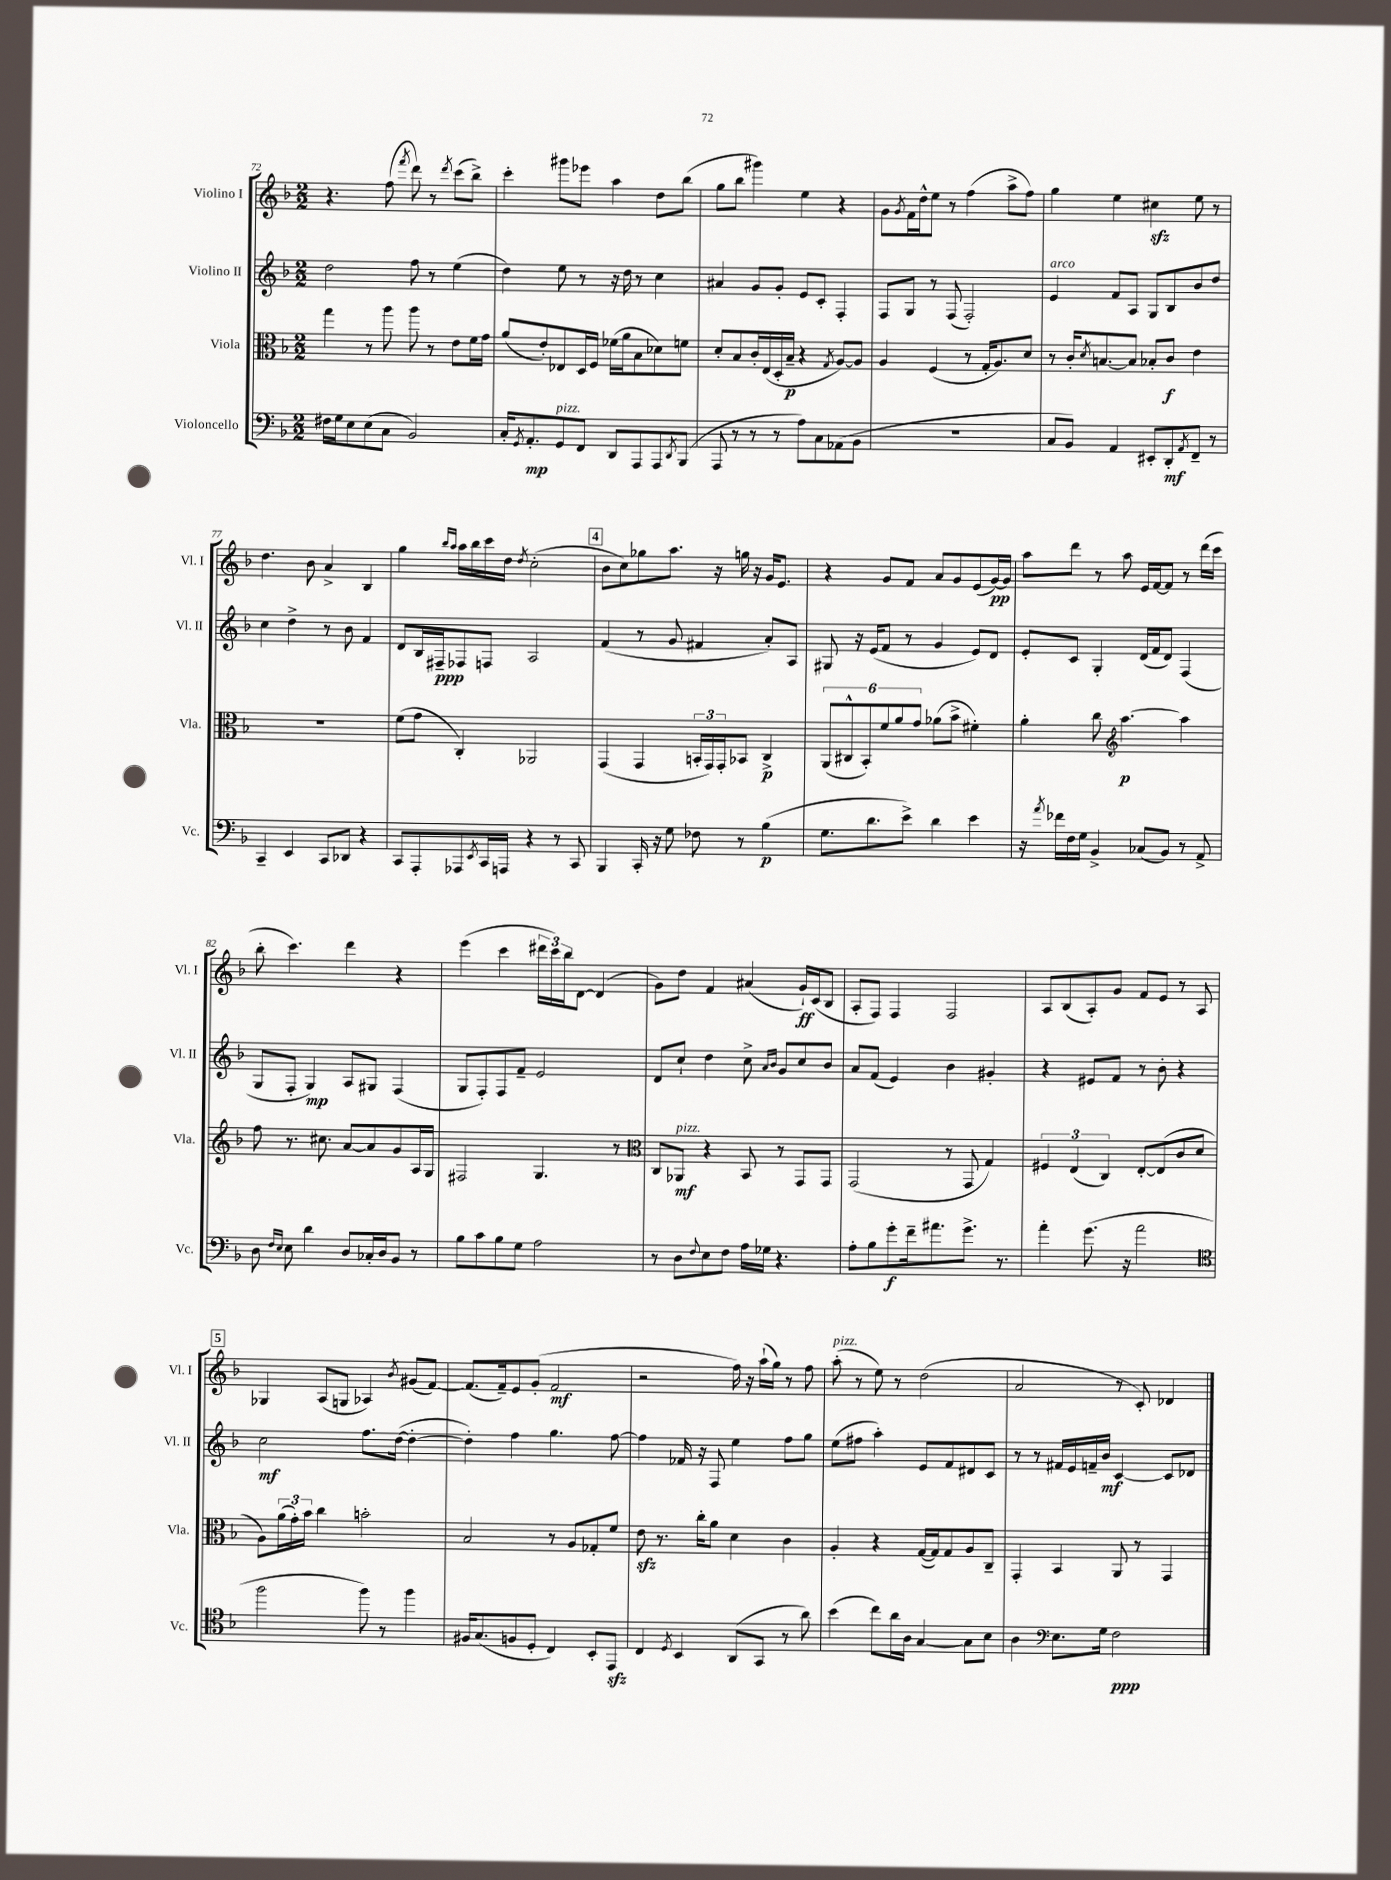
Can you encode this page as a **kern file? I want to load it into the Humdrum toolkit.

**kern	**dynam	**kern	**dynam	**kern	**dynam	**kern	**dynam
*part4	*part4	*part3	*part3	*part2	*part2	*part1	*part1
*staff4	*staff4	*staff3	*staff3	*staff2	*staff2	*staff1	*staff1
*I"Violoncello	*	*I"Viola	*	*I"Violino II	*	*I"Violino I	*
*I'Vc.	*	*I'Vla.	*	*I'Vl. II	*	*I'Vl. I	*
*clefF4	*	*clefC3	*	*clefG2	*	*clefG2	*
*k[b-]	*	*k[b-]	*	*k[b-]	*	*k[b-]	*
*M2/2	*	*M2/2	*	*M2/2	*	*M2/2	*
=72	=72	=72	=72	=72	=72	=72	=72
16F#X\LL	.	4gg\	.	2dd\	.	4.r	.
16G\J	.	.	.	.	.	.	.
8E\	.	.	.	.	.	.	.
(8E\	.	8r	.	.	.	.	.
8C\J	.	8aa\	.	.	.	(8ff\	.
.	.	.	.	.	.	8qfff/	.
2BB-/)	.	8aa\	.	8ff\	.	8ddd\)	.
.	.	8r	.	8r	.	8r	.
.	.	.	.	.	.	8qddd/	.
.	.	8e\L	.	(4ee\	.	(8ccc\L	.
.	.	16f\L	.	.	.	8bb-^\J)	.
.	.	16g\JJ	.	.	.	.	.
=73	=73	=73	=73	=73	=73	=73	=73
16C'/KL	.	(8a/L	.	4dd\)	.	4ccc'\	.
8qGG/	.	.	.	.	.	.	.
8.AA'/	mp	.	.	.	.	.	.
.	.	8e'/)	.	.	.	.	.
!LO:TX:a:i:t=pizz.	!	!	!	!	!	!	!
8GG/	.	8E-X/	.	8ee\	.	8ggg#X\L	.
8FF/J	.	16D/L	.	8r	.	8eee-X\J	.
.	.	16F/JJ	.	.	.	.	.
8DD/L	.	(16f-X\LL	.	16r	.	4aa\	.
.	.	16a\J	.	16dd\	.	.	.
8AAA/	.	8B-\	.	8r	.	.	.
8AAA/	.	8d-X\)	.	4cc\	.	8dd\L	.
8qDD/	.	.	.	.	.	.	.
(8BBB-/J	.	8fn\J	.	.	.	(8bb-\J	.
=74	=74	=74	=74	=74	=74	=74	=74
8AAA/	.	8d'/L	.	4a#X/	.	8gg\L	.
8r	.	8B-/	.	.	.	8bb-\J	.
8r	.	16c'/L	.	8g/L	.	4ggg#X\)	.
.	.	(16E/	.	.	.	.	.
8r	.	16D'/	.	8g'/J	.	.	.
.	.	16B-~/JJ	p	.	.	.	.
8A\L)	.	4r	.	8e/L	.	4ee\	.
8C\	.	.	.	8c'/J	.	.	.
.	.	8qG/	.	.	.	.	.
(8AA-X\	.	[8A/L)	.	4F'/	.	4r	.
8BB-\J	.	8A/J]	.	.	.	.	.
=75	=75	=75	=75	=75	=75	=75	=75
1r	.	4A/	.	8F/L	.	8g\L	.
.	.	.	.	.	.	8qg/	.
.	.	.	.	8G/J	.	16f\L	.
.	.	.	.	.	.	16dd^^\J	.
.	.	(4F/	.	8r	.	8ee\J	.
.	.	.	.	(8F/	.	8r	.
.	.	8r	.	2F'/)	.	(4ff\	.
.	.	16G'/KL	.	.	.	.	.
.	.	8.A/)	.	.	.	.	.
.	.	.	.	.	.	8aa^\L	.
.	.	8d/J	.	.	.	8ff\J)	.
=76	=76	=76	=76	=76	=76	=76	=76
!	!	!	!	!LO:TX:a:i:t=arco	!	!	!
8C/L	.	8r	.	4e/	.	4gg\	.
8BB-/J)	.	16c'/KL	.	.	.	.	.
.	.	8qd/	.	.	.	.	.
.	.	[8.Bn/	.	.	.	.	.
4AA/	.	.	.	8f/L	.	4ee\	.
.	.	8B/J]	.	8A/J	.	.	.
8EE#X'/L	.	8B-X'/L	.	8G/L	.	4cc#Xzz\	.
8DD'/	mf	8c/J	f	8B-/	.	.	.
8qAA/	.	.	.	.	.	.	.
8FF~/J	.	4e\	.	8b-/	.	8ee\	.
8r	.	.	.	8dd/J	.	8r	.
!!LO:LB:g=z
=77	=77	=77	=77	=77	=77	=77	=77
4CC~/	.	1r	.	4cc\	.	4.dd\	.
4EE/	.	.	.	4dd^\	.	.	.
.	.	.	.	.	.	8b-\	.
8CC/L	.	.	.	8r	.	4a^/	.
8DD-X/J	.	.	.	8b-\	.	.	.
4r	.	.	.	4f/	.	4B-/	.
=78	=78	=78	=78	=78	=78	=78	=78
8CC/L	.	(8f\L	.	8d/L	.	4gg\	.
8AAA'/	.	8g\J	.	16B-/L	.	.	.
.	.	.	.	16F#X~/J	ppp	.	.
.	.	.	.	.	.	16qqbb-/LL	.
.	.	.	.	.	.	16qqaa/JJ	.
8AAA-X/	.	4C'/)	.	8F-X/	.	16aa\LL	.
.	.	.	.	.	.	16bb-\	.
8qEE/	.	.	.	.	.	.	.
16CC/L	.	.	.	8Fn/J	.	16ccc\	.
16AAAn/JJ	.	.	.	.	.	16dd\JJ	.
.	.	.	.	.	.	8qdd/	.
4r	.	2AA-X/	.	2A/	.	(2cc'\	.
8r	.	.	.	.	.	.	.
8CC/	.	.	.	.	.	.	.
!!LO:REH:place=s1:t=4
=79	=79	=79	=79	=79	=79	=79	=79
4BBB-/	.	(4GG/	.	(4f/	.	8b-\L	.
.	.	.	.	.	.	8cc\)	.
16CC'/	.	4GG/	.	8r	.	8gg-X\	.
16r	.	.	.	.	.	.	.
8G\	.	.	.	8g/	.	8.aa\J	.
8F-X\	.	24BBn'/LL	.	4f#X/	.	.	.
.	.	24GG/)	.	.	.	.	.
.	.	.	.	.	.	16r	.
.	.	24GG'/J	.	.	.	.	.
8r	.	8BB-X/J	.	.	.	16ggn\	.
.	.	.	.	.	.	16r	.
(4B-\	p	4C^/	p	8a'/L)	.	16g/KL	.
.	.	.	.	.	.	8.e/J	.
.	.	.	.	8A/J	.	.	.
=80	=80	=80	=80	=80	=80	=80	=80
8.G\L	.	(12AA/L	.	8G#X/	.	4r	.
.	.	12C#X^^/	.	.	.	.	.
.	.	.	.	16r	.	.	.
.	.	12BB-'/)	.	.	.	.	.
8.d\	.	.	.	(16e/KL	.	.	.
.	.	12f/	.	8f/J	.	8g/L	.
.	.	12a/	.	.	.	.	.
8e^\J)	.	.	.	8r	.	8f/J	.
.	.	12g/J	.	.	.	.	.
4d\	.	(8a-X\L	.	4g/	.	8a/L	.
.	.	8b-^\J	.	.	.	8g/	.
4e\	.	4f#X'\)	.	8e/L)	.	(8e/	.
.	.	.	.	8d/J	.	[16g/L)	pp
.	.	.	.	.	.	16g/JJ]	.
=81	=81	=81	=81	=81	=81	=81	=81
16r	.	4a'\	.	8e'/L	.	8aa\L	.
8qa/	.	.	.	.	.	.	.
16f-X\LL	.	.	.	.	.	.	.
16F\	.	.	.	8c/J	.	8ddd\J	.
16G\JJ	.	.	.	.	.	.	.
4BB-^/	.	8cc\	.	4G'/	.	8r	.
*	*	*clefG2	*	*	*	*	*
.	.	[4.aa\	p	.	.	8aa\	.
(8C-X/L	.	.	.	(16d/LL	.	16e/LL	.
.	.	.	.	16f/J	.	[16f/J	.
8BB-/J)	.	.	.	8d/J)	.	8f/J]	.
8r	.	4aa\]	.	(4F/	.	8r	.
8AA^/	.	.	.	.	.	(16ddd\LL	.
.	.	.	.	.	.	16ccc\JJ	.
!!LO:LB:g=z
=82	=82	=82	=82	=82	=82	=82	=82
8D\	.	8ff\	.	8G/L	.	8bb-'\	.
16qqF/LL	.	.	.	.	.	.	.
16qqE/JJ	.	.	.	.	.	.	.
8E\	.	8.r	.	8F'/J	.	4.ccc\)	.
4d\	.	.	.	4G/)	mp	.	.
.	.	8.cc#X\	.	.	.	.	.
8D/L	.	[8a/L	.	8A/L	.	4ddd\	.
16C-X'/L	.	8a/]	.	8G#X/J	.	.	.
16D/J	.	.	.	.	.	.	.
8BB-/J	.	8g/	.	(4F/	.	4r	.
8r	.	16A/L	.	.	.	.	.
.	.	16G/JJ	.	.	.	.	.
=83	=83	=83	=83	=83	=83	=83	=83
8B-\L	.	2F#X/	.	8G/L	.	(4eee\	.
8c\	.	.	.	8F'/)	.	.	.
8B-\	.	.	.	8F/	.	4ccc\	.
8G\J	.	.	.	8f~/J	.	.	.
2A\	.	4.G/	.	2e/	.	24ddd#X\LL	.
.	.	.	.	.	.	24ccc\)	.
.	.	.	.	.	.	24bb-\J	.
.	.	.	.	.	.	[8d\J	.
.	.	.	.	.	.	(4d/]	.
.	.	8r	.	.	.	.	.
=84	=84	=84	=84	=84	=84	=84	=84
*	*	*clefC3	*	*	*	*	*
8r	.	8C/L	.	8d/L	.	8g\L)	.
!	!	!LO:TX:a:i:t=pizz.	!	!	!	!	!
8D\L	.	8AA-X/J	mf	8cc`/J	.	8dd\J	.
8qqF/	.	.	.	.	.	.	.
8E\	.	4r	.	4dd\	.	4f/	.
8F\J	.	.	.	.	.	.	.
16A\LL	.	8BB-/	.	8cc^\	.	(4a#X/	.
16G-X\JJ	.	.	.	.	.	.	.
.	.	.	.	16qqa/LL	.	.	.
.	.	.	.	16qqb-/JJ	.	.	.
4.r	.	8r	.	8g/L	.	.	.
.	.	8GG/L	.	8cc/	.	16g`/LL)	ff
.	.	.	.	.	.	(16c/J	.
.	.	8GG/J	.	8b-/J	.	8B-/J	.
=85	=85	=85	=85	=85	=85	=85	=85
8A'\L	.	(2GG/	.	8a/L	.	8A'/L	.
8B-\	.	.	.	(8f/J	.	8F/J)	.
8g'\	f	.	.	4e/)	.	4F/	.
16f~\k	.	.	.	.	.	.	.
8.a#X\	.	.	.	.	.	.	.
.	.	8r	.	4b-\	.	2F/	.
8.g^\J	.	8GG/	.	.	.	.	.
.	.	4G/)	.	4g#X'/	.	.	.
8.r	.	.	.	.	.	.	.
=86	=86	=86	=86	=86	=86	=86	=86
4a'\	.	6F#X/	.	4r	.	8A/L	.
.	.	.	.	.	.	(8B-/	.
.	.	(6E/	.	.	.	.	.
(8.g\	.	.	.	8e#X/L	.	8A'/)	.
.	.	6C/)	.	.	.	.	.
.	.	.	.	8f/J	.	8g/J	.
16r	.	.	.	.	.	.	.
2a\	.	[8E'/L	.	8r	.	8f/L	.
.	.	(8E/]	.	8b-'\	.	8e/J	.
.	.	8c/	.	4r	.	8r	.
.	.	8d/J	.	.	.	8A/	.
!!LO:LB:g=z
!!LO:REH:place=s1:t=5
=87	=87	=87	=87	=87	=87	=87	=87
*clefC4	*	*	*	*	*	*	*
2ff\	.	8A\L)	.	2cc\	mf	4G-X/	.
.	.	(24a\L	.	.	.	.	.
.	.	24g'\)	.	.	.	.	.
.	.	24b-\JJ	.	.	.	.	.
.	.	4cc\	.	.	.	(8A/L	.
.	.	.	.	.	.	8Gn/J	.
8ff\)	.	2bn'\	.	8.ff\L	.	4A-X/)	.
8r	.	.	.	.	.	.	.
.	.	.	.	([16dd\Jk	.	.	.
.	.	.	.	.	.	8qb-/	.
4ff\	.	.	.	4dd'\_	.	(8g#X/L	.
.	.	.	.	.	.	[8f/J)	.
=88	=88	=88	=88	=88	=88	=88	=88
16F#X/KL	.	2B-/	.	4dd'\])	.	(8.f/L]	.
(8.G/	.	.	.	.	.	.	.
.	.	.	.	.	.	16f~/k)	.
8Fn/	.	.	.	4ff\	.	8e/	.
8D'/J	.	.	.	.	.	(8g'/J	.
4C/)	.	8r	.	4.gg\	.	2f/	mf
.	.	8A/L	.	.	.	.	.
8BB-'/L	.	8G-X'/	.	.	.	.	.
8EEzz/J	.	8f/J	.	[8ff\	.	.	.
=89	=89	=89	=89	=89	=89	=89	=89
4C/	.	8ezz\	.	4ff\]	.	2r	.
.	.	8.r	.	.	.	.	.
8qD/	.	.	.	.	.	.	.
4BB-/	.	.	.	16f-X/	.	.	.
.	.	16cc'\KL	.	16r	.	.	.
.	.	8a\J	.	8F/	.	.	.
(8AA/L	.	4d\	.	4ee\	.	16ff\)	.
.	.	.	.	.	.	16r	.
8GG/J	.	.	.	.	.	(16aa`\LL	.
.	.	.	.	.	.	16gg\JJ)	.
8r	.	4c\	.	8ff\L	.	8r	.
8a\)	.	.	.	8gg\J	.	8ff\	.
=90	=90	=90	=90	=90	=90	=90	=90
!	!	!	!	!	!	!LO:TX:a:i:t=pizz.	!
(4b-\	.	4A'/	.	(8ee\L	.	(8aa'\	.
.	.	.	.	8ff#X\J	.	8r	.
8cc\L)	.	4r	.	4aa'\)	.	8ee\)	.
16a\L	.	.	.	.	.	8r	.
16A\JJ	.	.	.	.	.	.	.
[4G/	.	([16G/LL	.	8e/L	.	(2dd\	.
.	.	16G/J])	.	.	.	.	.
.	.	8G/	.	8f/	.	.	.
8G\L]	.	8A/	.	8d#X/	.	.	.
8B-\J	.	8C~/J	.	8c/J	.	.	.
=91	=91	=91	=91	=91	=91	=91	=91
4A\	.	4GG'/	.	8r	.	2a/	.
.	.	.	.	8r	.	.	.
*clefF4	*	*	*	*	*	*	*
8.E\L	.	4BB-/	.	16f#X/LL	.	.	.
.	.	.	.	16e/	.	.	.
.	.	.	.	16fn~/	.	.	.
16G\Jk	.	.	.	16b-/JJ	mf	.	.
2F\	ppp	8AA/	.	[4c/	.	8r	.
.	.	8r	.	.	.	8c'/)	.
.	.	4GG/	.	8c/L]	.	4d-X/	.
.	.	.	.	8d-X/J	.	.	.
==	==	==	==	==	==	==	==
*-	*-	*-	*-	*-	*-	*-	*-
